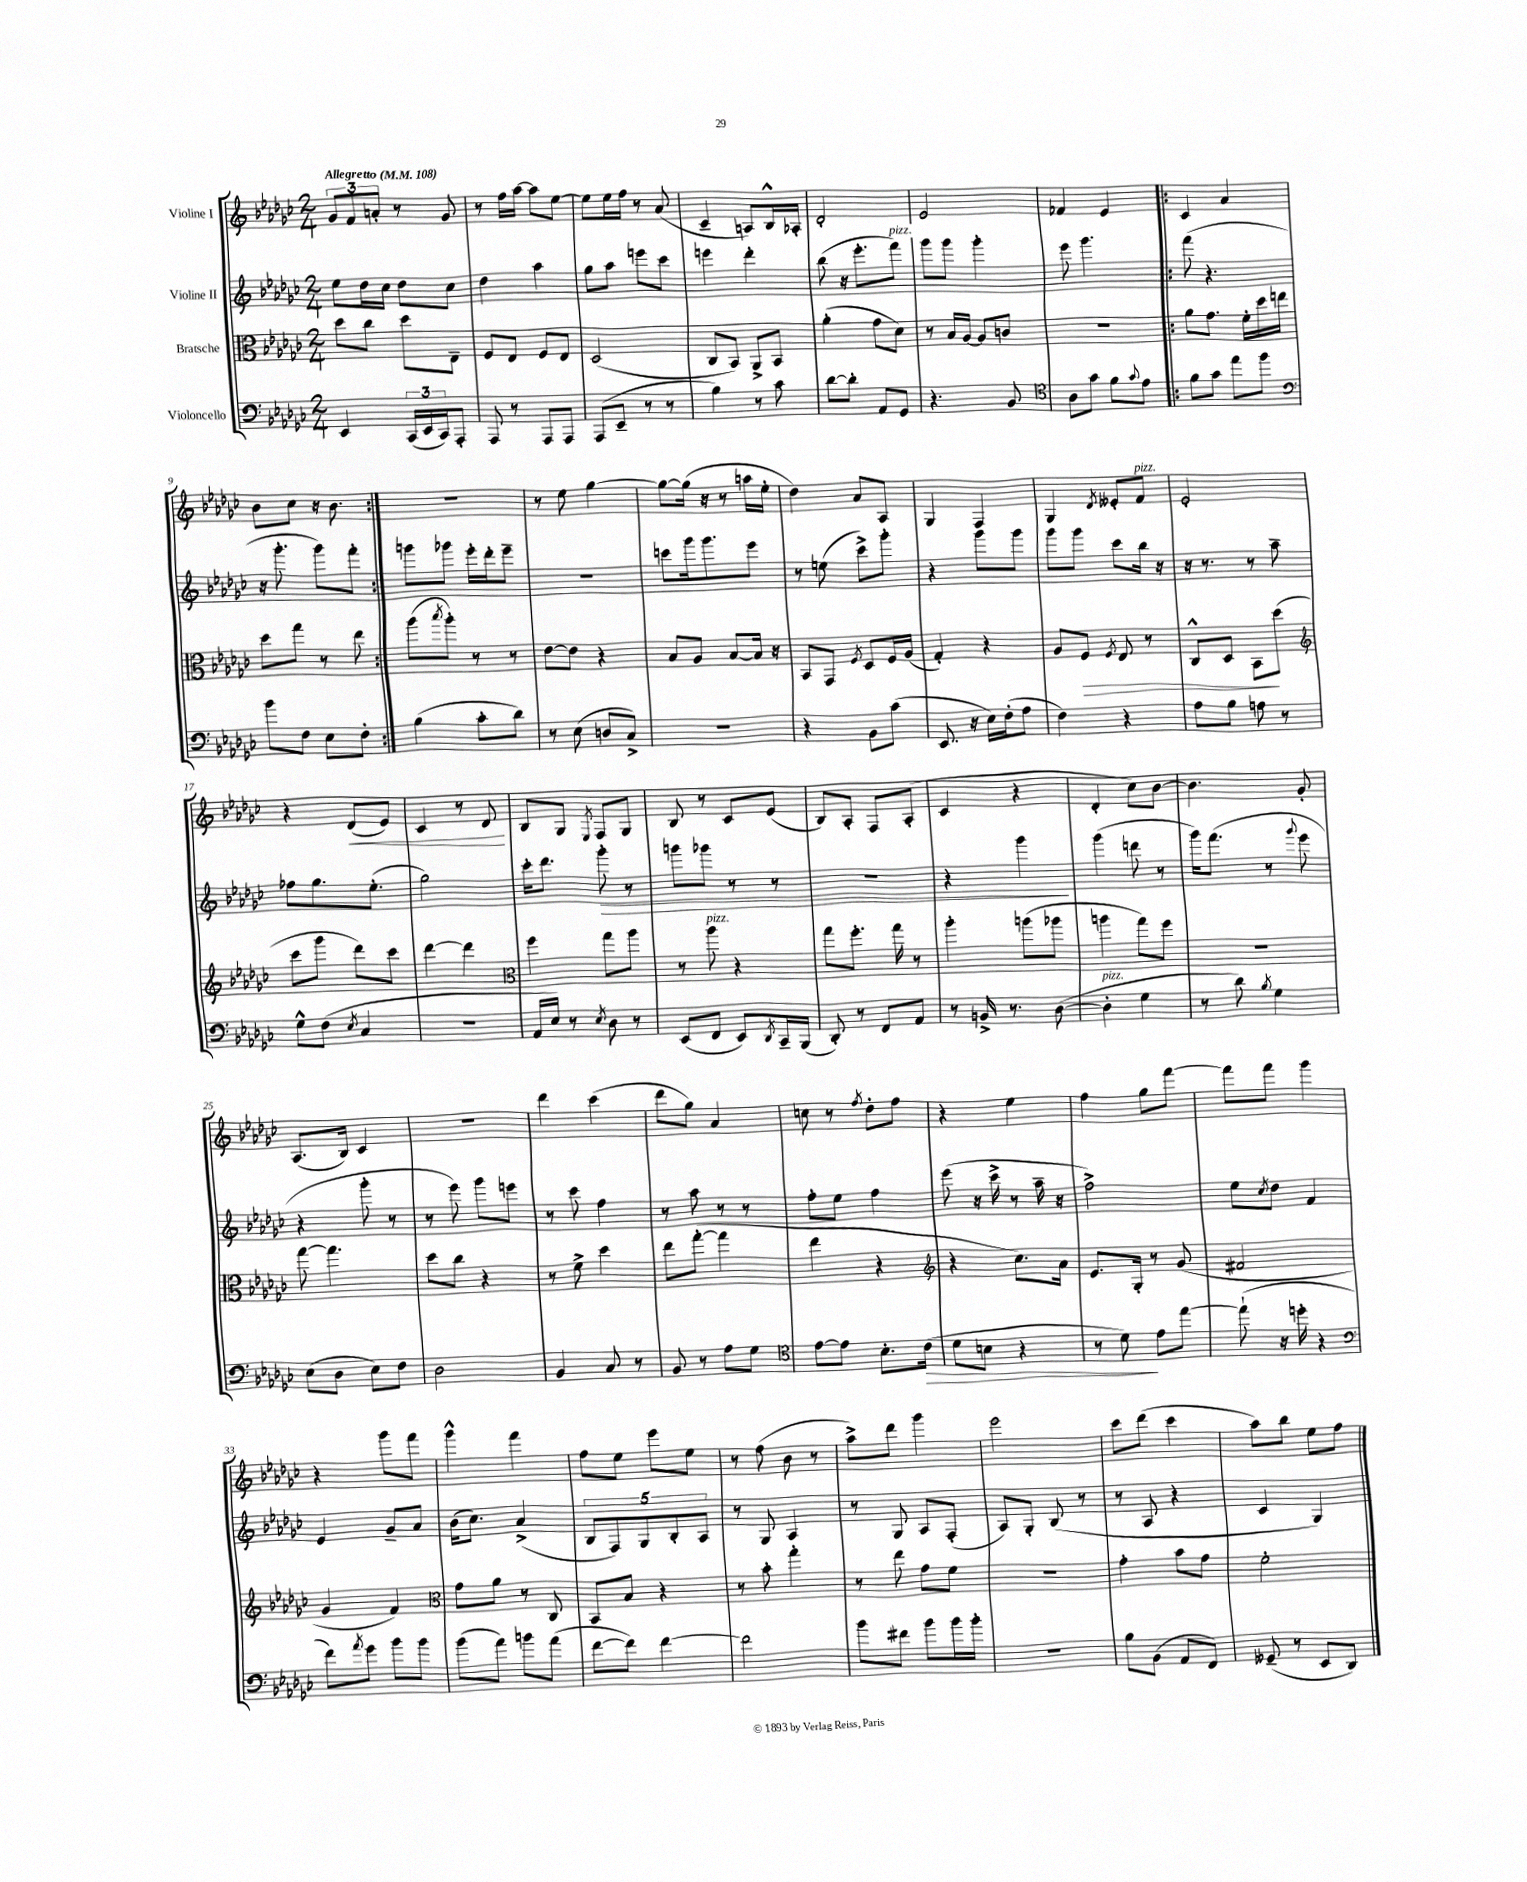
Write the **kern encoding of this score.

**kern	**kern	**kern	**kern
*staff4	*staff3	*staff2	*staff1
*clefF4	*clefC3	*clefG2	*clefG2
*k[b-e-a-d-g-c-]	*k[b-e-a-d-g-c-]	*k[b-e-a-d-g-c-]	*k[b-e-a-d-g-c-]
*M2/4	*M2/4	*M2/4	*M2/4
*MM108	*MM108	*MM108	*MM108
4EE-/	8dd-\L	8ee-\L	12g-/L
.	.	.	12f/
.	8cc-\J	16dd-\L	.
.	.	.	12a'/J
.	.	16cc-\JJ	.
(24CC-/LL	8dd-\L	8dd-\L	8r
24EE-/	.	.	.
24CC-/J)	.	.	.
8AAA-'/J	8E-~\J	8cc-\J	8g-/
=	=	=	=
8AAA-/	8F/L	4dd-\	8r
8r	8E-/J	.	16ff\LL
.	.	.	[16aa-\JJ
8AAA-/L	8F/L	4aa-\	8aa-\]L
8AAA-/J	8E-/J	.	[8ee-\J
=	=	=	=
(8AAA-/L	(2D-/	8gg-\L	8ee-\]L
8EE-~/J	.	8aa-\J	16ee-\L
.	.	.	16ff\JJ
8r	.	8eee\L	8r
8r	.	8ccc-\J	(8a-/
=	=	=	=
4B-\)	8C-/L	4eee\	4c-~/
.	8BB-/J)	.	.
8r	8AA-^/L	4ddd-'\	8A/L)
8c-\	8BB-/J	.	16B-^^/L
.	.	.	16A-'/JJ
=	=	=	=
[8d-\L	(4a-'\	(8bb-\	2d-'/
8d-'\]J	.	16r	.
.	.	8.eee-'\L	.
8AA-/L	8g-\L	.	.
8GG-/J	8d-\J)	8fff\J)	.
=	=	=	=
4.r	8r	8ggg-\L	2e-/
.	16B-/LL	8ggg-\J	.
.	[16A-/JJ	.	.
.	8A-/]L	4ggg-'\	.
8BB-/	8c/J	.	.
=	=	=	=
*clefC4	*	*	*
8A-\L	2r	8eee-\	4f-/
8g-\J	.	4.ggg-\	.
8f\L	.	.	4e-/
8qqg-/	.	.	.
8e-\J	.	.	.
=!|:	=!|:	=!|:	=!|:
8f\L	8a-\L	(8fff\	4c-/
8g-\J	8.g-\J	4.r	.
8ee-\L	.	.	4a-/
.	16f'\LL	.	.
8ff\J	16dd-\	.	.
.	16ee\JJ	.	.
=	=	=	=
*clefF4	*	*	*
8b-\L	8dd-\L	16r	8b-\L
.	.	8.ggg-'\	.
8F\J	8gg-\J	.	8cc-\J
8E-\L	8r	8ggg-\L)	16r
.	.	.	8.b-\
8F'\J	8ee-\	8fff'\J	.
=:|!	=:|!	=:|!	=:|!
(4B-\	(8aa-\L	8ggg\L	2r
.	8qbb-/	.	.
.	8aa-'\J)	8ggg-\J	.
8c-'\L	8r	16eee-'\LL	.
.	.	16ddd-'\J	.
8d-\J)	8r	8eee-~\J	.
=	=	=	=
8r	[8e-\L	2r	8r
(8E-\	8e-\]J	.	8ee-\
8D/L	4r	.	[4gg-\
8C-^/J)	.	.	.
=	=	=	=
2r	8B-/L	8ccc\L	8gg-\_L
.	8A-/J	16ggg-\k	(16gg-\]Jk
.	.	8.ggg-\	16r
.	[8B-/L	.	8r
.	16B-/]Jk	8eee-\J	16aa\LL
.	16r	.	16ee-'\JJ
=	=	=	=
4r	8BB-/L	8r	4dd-\)
.	8GG-/J	(8ee\	.
.	8qF/	.	.
8BB-\L	8D-/L	8ccc-^\L)	8a-/L
(8c-\J	16F/L	8ggg-'\J	8A-/J
.	(16A-/JJ	.	.
=	=	=	=
8.EE-/	4G-'/)	4r	4G-/
16r	.	.	.
16E-\LL)	4r	8ggg-\L	4F/
(16F'\J	.	.	.
8A-\J	.	8ggg-\J	.
=	=	=	=
4F\)	8A-/L	8ggg-\L	4G-/
.	8F/J	8ggg-\J	.
.	8qF/	.	8qd-/
4r	8E-/	8ccc-\L	8e--'/L
.	8r	16bb-\Jk	8f/J
.	.	16r	.
=	=	=	=
8A-\L	8C-^^/L	16r	2e-'/
.	.	8.r	.
8B-\J	8D-/J	.	.
8A\	8BB-\L	8r	.
8r	(8dd-\J	8aa-~\	.
=	=	=	=
*	*clefG2	*	*
8G-^^\L	8ccc-\L	8ff-\L	4r
(8F\J	8ggg-\J	8.gg-\	.
8qE-/	.	.	.
4C-/	8ddd-\L)	.	(8d-/L
.	.	(8.ee-'\J	.
.	8ccc-\J	.	8e-/J)
=	=	=	=
2r	[4ddd-\	2gg-\)	4c-/
.	4ddd-\]	.	8r
.	.	.	8d-/
=	=	=	=
*	*clefC3	*	*
16AA-/LL	4ff\	16ccc-'\LK	8B-/L
16E-/JJ)	.	8.ddd-\J	.
8r	.	.	8G-/J
8qE-/	.	.	8qE-/
8D-\	8gg-\L	8ggg-'\	8F/L
8r	8aa-\J	8r	8G-/J
=	=	=	=
(8EE-/L	8r	8ggg\L	8B-/
8FF/J	8aa-\	8ggg-\J	8r
8EE-/L)	4r	8r	8c-/L
8qDD-/	.	.	.
16CC-~/L	.	8r	(8e-/J
(16BBB-/JJ	.	.	.
=	=	=	=
8DD-'/)	8gg-\L	2r	8B-/L)
8r	8.ff'\J	.	8A-'/J
8FF/L	.	.	8F/L
.	16gg-\	.	.
8AA-/J	8r	.	(8A-'/J
=	=	=	=
8r	4aa-'\	4r	4c-/
16BB^/	.	.	.
8.r	.	.	.
.	(8aa\L	4ggg-\	4r
([8D-\	8aa-\J	.	.
=	=	=	=
4D-'\]	4aa\	(4ggg-\	4d-'/
4G-\	8gg-\L)	8ddd\	8cc-\L)
.	8ff\J	8r	[8b-\J
=	=	=	=
8r	2r	16ggg-\LK)	4.b-\]
.	.	(8.fff\J	.
8d-\)	.	.	.
8qB-/	.	.	.
4G-\	.	8r	.
.	.	8qqggg-/	.
.	.	8eee-\	8g-'/
=	=	=	=
(8E-\L	[8gg-\	4r	(8.A-/L
8D-\J	4.gg-\]	.	.
.	.	.	16B-/Jk)
8E-\L)	.	8ggg-'\	4c-/
8F\J	.	8r	.
=	=	=	=
2D-\	8dd-\L	8r	2r
.	8cc-\J	8eee-\)	.
.	4r	8ggg-\L	.
.	.	8eee\J	.
=	=	=	=
4BB-/	8r	8r	4ddd-\
.	8f^\	8ccc-\	.
8C-/	4dd-\	4ff\	(4ccc-\
8r	.	.	.
=	=	=	=
8BB-/	8ee-\L	8r	8ddd-\L
8r	([8gg-'\J	8aa-\	8gg-\J)
8A-\L	4gg-\]	8r	4a-/
8G-\J	.	8r	.
=	=	=	=
*clefC4	*	*	*
[8e-\L	4ee-\	8ff'\L	8cc\
8e-\]J	.	8ee-\J	8r
.	.	.	8qff/
8.B-'\L	4r	4ff\	8dd-'\L
.	.	.	8ff\J
(16c-\Jk	.	.	.
=	=	=	=
*	*clefG2	*	*
8d-\L	4r	(8eee-\	4r
8B\J	.	16r	.
.	.	16ccc-^\	.
4r	8.cc-\L)	8r	4ee-\
.	.	16aa-~\	.
.	16a-\Jk	16r	.
=	=	=	=
8r	8.e-/L	2ff^\)	4ff\
8d-\)	.	.	.
.	16G-'/Jk	.	.
8e-\L	8r	.	8gg-\L
[8ee-\J	(8g-/	.	[8fff\J
=	=	=	=
(8ee-`\]	2f#/	8ee-\L	8fff\]L
.	.	8qcc-/	.
16r	.	8dd-\J	8fff\J
16dd'\	.	.	.
4r	.	4f/	4ggg-\
=	=	=	=
*clefF4	*	*	*
8f\L)	4g-/	4e-/	4r
8qa-/	.	.	.
8g-\J	.	.	.
8b-\L	4f/)	8g-~/L	8ggg-\L
8b-\J	.	8a-/J	8fff\J
=	=	=	=
*	*clefC3	*	*
(8b-\L	8g-\L	(16b-\LK	4ggg-^^\
.	.	8.cc-\J)	.
8a-\J)	8a-\J	.	.
8b\L	8r	(4a-^/	4fff\
(8a-\J	8C-/	.	.
=	=	=	=
[8f\L	8BB-/L	10B-/L	8ff\L
.	.	10F/)	.
8f\]J)	8B-/J	.	8ee-\J
.	.	10G-/	.
[4f\	4r	.	8eee-\L
.	.	10B-'/	.
.	.	.	8ee-\J
.	.	10A-/J	.
=	=	=	=
2f\]	8r	8r	8r
.	8b-'\	8G-/	(8ff\
.	4gg-'\	4A-/	8b-\
.	.	.	8r
=	=	=	=
8b-\L	8r	8r	8aa-^\L)
8f#\J	8ee-\	8G-/	8ddd-\J
8b-\L	8g-\L	8A-/L	4ggg-\
16b-\L	8f\J	(8F'/J	.
16b-'\JJ	.	.	.
=	=	=	=
2r	2r	8A-/L)	2eee-\
.	.	8G-'/J	.
.	.	(8B-/	.
.	.	8r	.
=	=	=	=
8B-\L	4g-'\	8r	8ccc-\L
(8BB-\J	.	8A-/	(8ddd-\J
8AA-/L	8b-\L	4r	4ccc-\
8FF/J)	8g-\J	.	.
=	=	=	=
(8GG--~/	2f'\	4c-/	8aa-\L)
8r	.	.	8bb-\J
8EE-/L	.	4G-/)	8ee-\L
8DD-/J)	.	.	8ff\J
==	==	==	==
*-	*-	*-	*-
